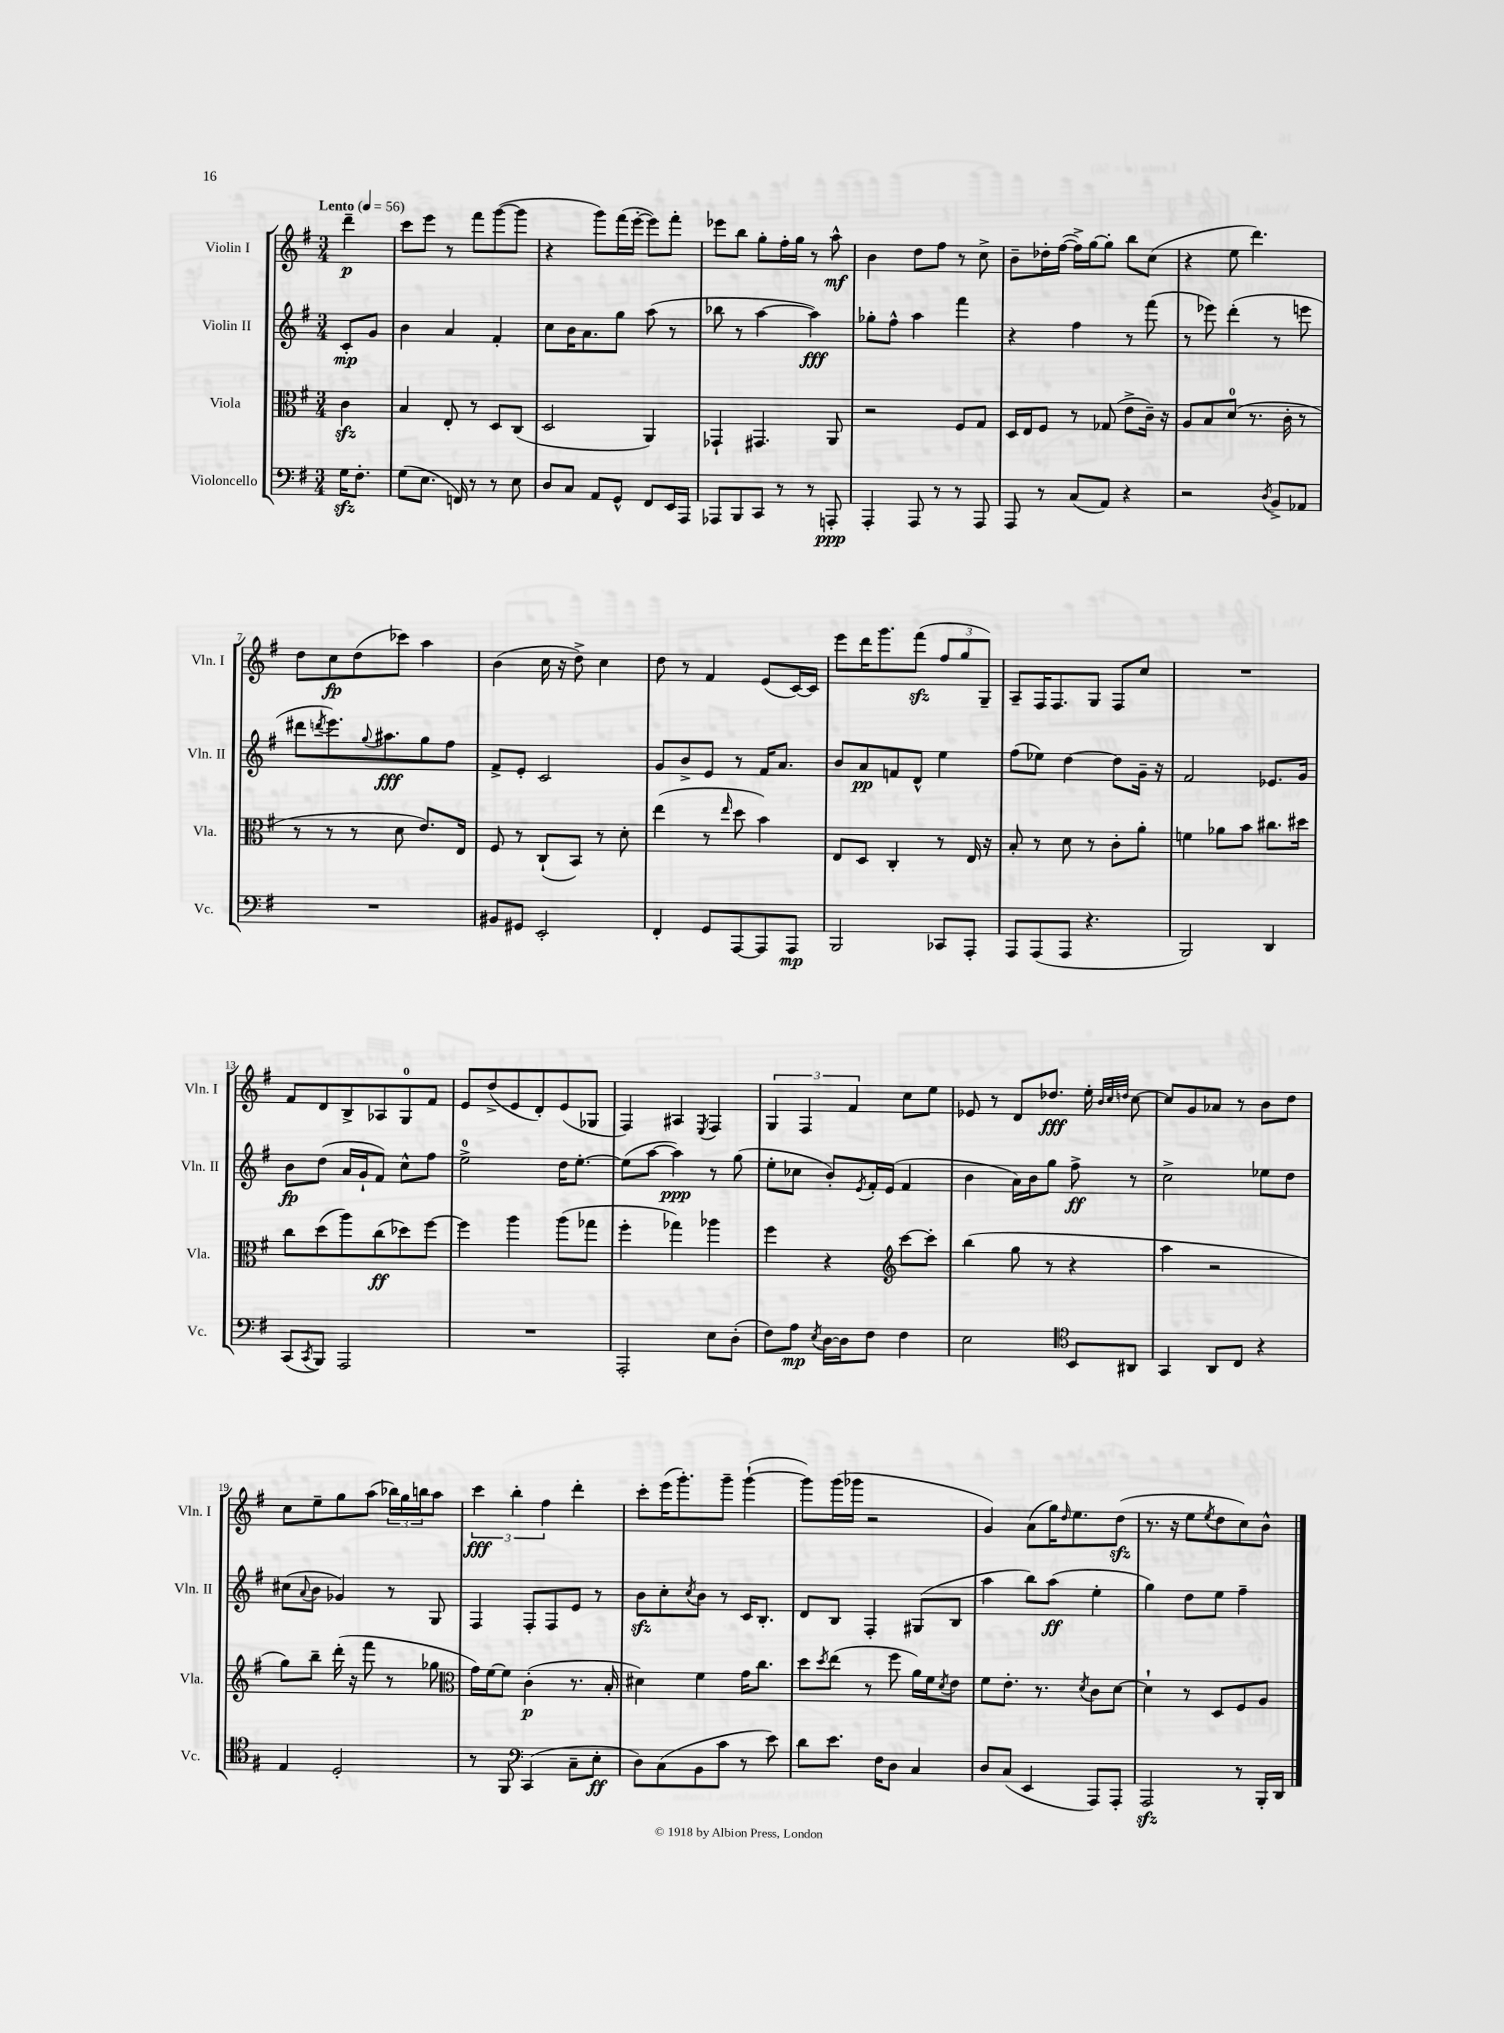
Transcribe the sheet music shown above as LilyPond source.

<<
\new StaffGroup <<
\new Staff = "s0" \with { instrumentName = "Violin I" shortInstrumentName = "Vln. I" } {
    \clef treble \key g \major \numericTimeSignature \time 3/4 \partial 4 \tempo "Lento" 4 = 56
    d'''4--\p |
    c'''8 e'''8 r8 fis'''8 g'''8~( g'''8 |
    r4 g'''8) fis'''16( e'''16~-. e'''8) fis'''8-. |
    ees'''8 b''8 g''8-. fis''16-. g''16 r8 a''8-^\mf |
    b'4 d''8 fis''8 r8 c''8-> |
    b'8-- des''16-. fis''16~( fis''16->) g''16~ g''8-. b''8 c''8( |
    r4 e''8 d'''4.) |
    d''8 c''8\fp d''8( ces'''8) a''4 |
    b'4( c''16 r16 d''8->) c''4 |
    d''8 r8 fis'4 e'8( c'16~) c'16 |
    e'''8 d'''16 g'''8. fis'''8\sfz( \tuplet 3/2 { fis''8 g''8 g8--) } |
    a8-- fis16 fis8. g8 fis8 c''8 |
    R2. |
    fis'8 d'8 b8-> aes8 g8-0 fis'8 |
    e'8 d''8->( e'8 d'8-.) e'8( ges8 |
    fis4) ais4 \acciaccatura { e8 } fis4 |
    \tuplet 3/2 { g4 fis4 fis'4 } c''8 e''8 |
    ees'8 r8 d'8 des''8.\fff e''16-. \grace { b'32 c''32 d''32 } c''8~ |
    c''8 g'8 aes'8 r8 b'8 d''8 |
    c''8 e''8-- g''8 a''8( \tuplet 3/2 { bes''16) g''16 b''16 } a''8 |
    \tuplet 3/2 { c'''4\fff b''4-. fis''4 } d'''4-. |
    c'''8-. e'''16( g'''8.-.) g'''8-- g'''4~-!( |
    g'''8) g'''16( ges'''16 r2 |
    g'4) a'8( g''16) \grace { d''16 } e''8. d''8\sfz( |
    r8. r16 e''8 \acciaccatura { e''8 } d''8 c''8) b'8-^ \bar "|." |
}
\new Staff = "s1" \with { instrumentName = "Violin II" shortInstrumentName = "Vln. II" } {
    \clef treble \key g \major \numericTimeSignature \time 3/4 \partial 4
    c'8-.\mp g'8 |
    b'4 a'4 fis'4-. |
    c''8 b'16 a'8. g''8 a''8( r8 |
    bes''8 r8 a''4~ a''4\fff) |
    ges''8-. fis''8-^ a''4 fis'''4 |
    r4 fis''4 r8 fis'''8( |
    r8 ees'''8) d'''4-.( r8 e'''8 |
    dis'''8 \acciaccatura { d'''8 } e'''8.) \appoggiatura { g''8 } ais''8.\fff g''8 fis''8 |
    fis'8-> e'8-. c'2 |
    g'8 b'8-> e'8 r8 fis'16 a'8. |
    b'8 a'8\pp f'8 d'8-^ e''4 |
    fis''8( ees''8) d''4~ d''8 g'16-- r16 |
    fis'2 ees'8. g'16 |
    b'8\fp d''8( a'16 g'16-! fis'8) c''8-^ fis''8 |
    e''2-0-> d''16 e''8.~-. |
    e''8( a''8~ a''4\ppp) r8 g''8( |
    e''8-. ces''8 b'8-.) \acciaccatura { e'8 } fis'16-. e'16( fis'4 |
    b'4 a'16) b'16 g''8 fis''8->\ff r8 |
    c''2-> ees''8 d''8 |
    cis''8( \appoggiatura { a'8 } b'8 ges'4) r8 g8 |
    fis4 fis8-. fis8 e'8 r8 |
    b'8\sfz c''8-. \acciaccatura { c''8 } b'8 r8 c'16 b8.-. |
    d'8 b8 fis4-. gis8( b8 |
    a''4 b''8) a''8\ff( e''4-. |
    g''4) d''8 e''8 fis''4-- \bar "|." |
}
\new Staff = "s2" \with { instrumentName = "Viola" shortInstrumentName = "Vla." } {
    \clef alto \key g \major \numericTimeSignature \time 3/4 \partial 4
    c'4\sfz |
    b4 e8-. r8 d8 c8( |
    d2 a,4) |
    ges,4-! gis,4. a,8 |
    r2 fis8 g8 |
    d16 e16 fis8 r8 ges8( e'8-> c'16--) r16 |
    a8 b8 d'8-0( r8. c'16-. r8 |
    r8 r8 r8 d'8 e'8.) e16 |
    fis8 r8 c8-!( b,8) r8 d'8-. |
    e''4( r8 \grace { e''16 } d''8 b'4) |
    e8 d8 c4-. r8 e16 r16 |
    b8-. r8 d'8 r8 c'8-. a'8-. |
    f'4 aes'8 b'8 cis''8. dis''16 |
    c''8 d''8( a''8) c''8\ff( des''8) fis''8~ |
    fis''4 a''4 a''8( ges''8 |
    fis''4-. ges''4) aes''4 |
    fis''4 r4 \clef treble c'''8~ c'''8-. |
    b''4( g''8 r8 r4 |
    a''4 r2 |
    g''8) b''8-- d'''16-.( r16 fis'''8 r8 ges''8 |
    \clef alto g'16) fis'16~ fis'8 c'4-.\p( r8. b16-. |
    dis'4) fis'4 g'16 c''8. |
    d''8 \acciaccatura { d''8 } e''8( r8 fis''8 a'16) fis'16 \acciaccatura { d'8 } e'8 |
    fis'8 e'8.-. r8. \acciaccatura { d'8 } c'8 d'8~ |
    d'4-! r8 d8 fis8 a8 \bar "|." |
}
\new Staff = "s3" \with { instrumentName = "Violoncello" shortInstrumentName = "Vc." } {
    \clef bass \key g \major \numericTimeSignature \time 3/4 \partial 4
    g16\sfz fis8.-. |
    g8( e8. f,16) r8 r8 e8 |
    d8 c8 a,8 g,8-^ fis,8 e,16 a,,16 |
    aes,,8 b,,8 c,8 r8 r8 a,,8-.\ppp |
    a,,4-. a,,8 r8 r8 a,,8 |
    a,,8 r8 c8( a,8) r4 |
    r2 \acciaccatura { d8 } b,8-> aes,8 |
    R2. |
    bis,8 gis,8 e,2-. |
    fis,4-. g,8 a,,8~ a,,8 a,,8\mp |
    b,,2 ces,8 a,,8-. |
    a,,8 a,,8( a,,8 r4. |
    b,,2) d,4 |
    c,8( \acciaccatura { c,8 } b,,8) a,,2 |
    R2. |
    a,,2-. e8 d8-.( |
    fis8) a8\mp \acciaccatura { e8 } d16~ d16 fis8 fis4 |
    e2 \clef tenor b,8 ais,8 |
    g,4 a,8 c8 r4 |
    e4 d2-. |
    r8 fis,8 \clef bass c,4( c8-- e8-.\ff |
    d8) c8( b,8 c'8 r8 e'8) |
    d'8 e'8. fis16 d8 c4 |
    d8 c8( e,4 a,,8) a,,8-. |
    a,,2\sfz r8 b,,16-. d,16 \bar "|." |
}
>>
>>
